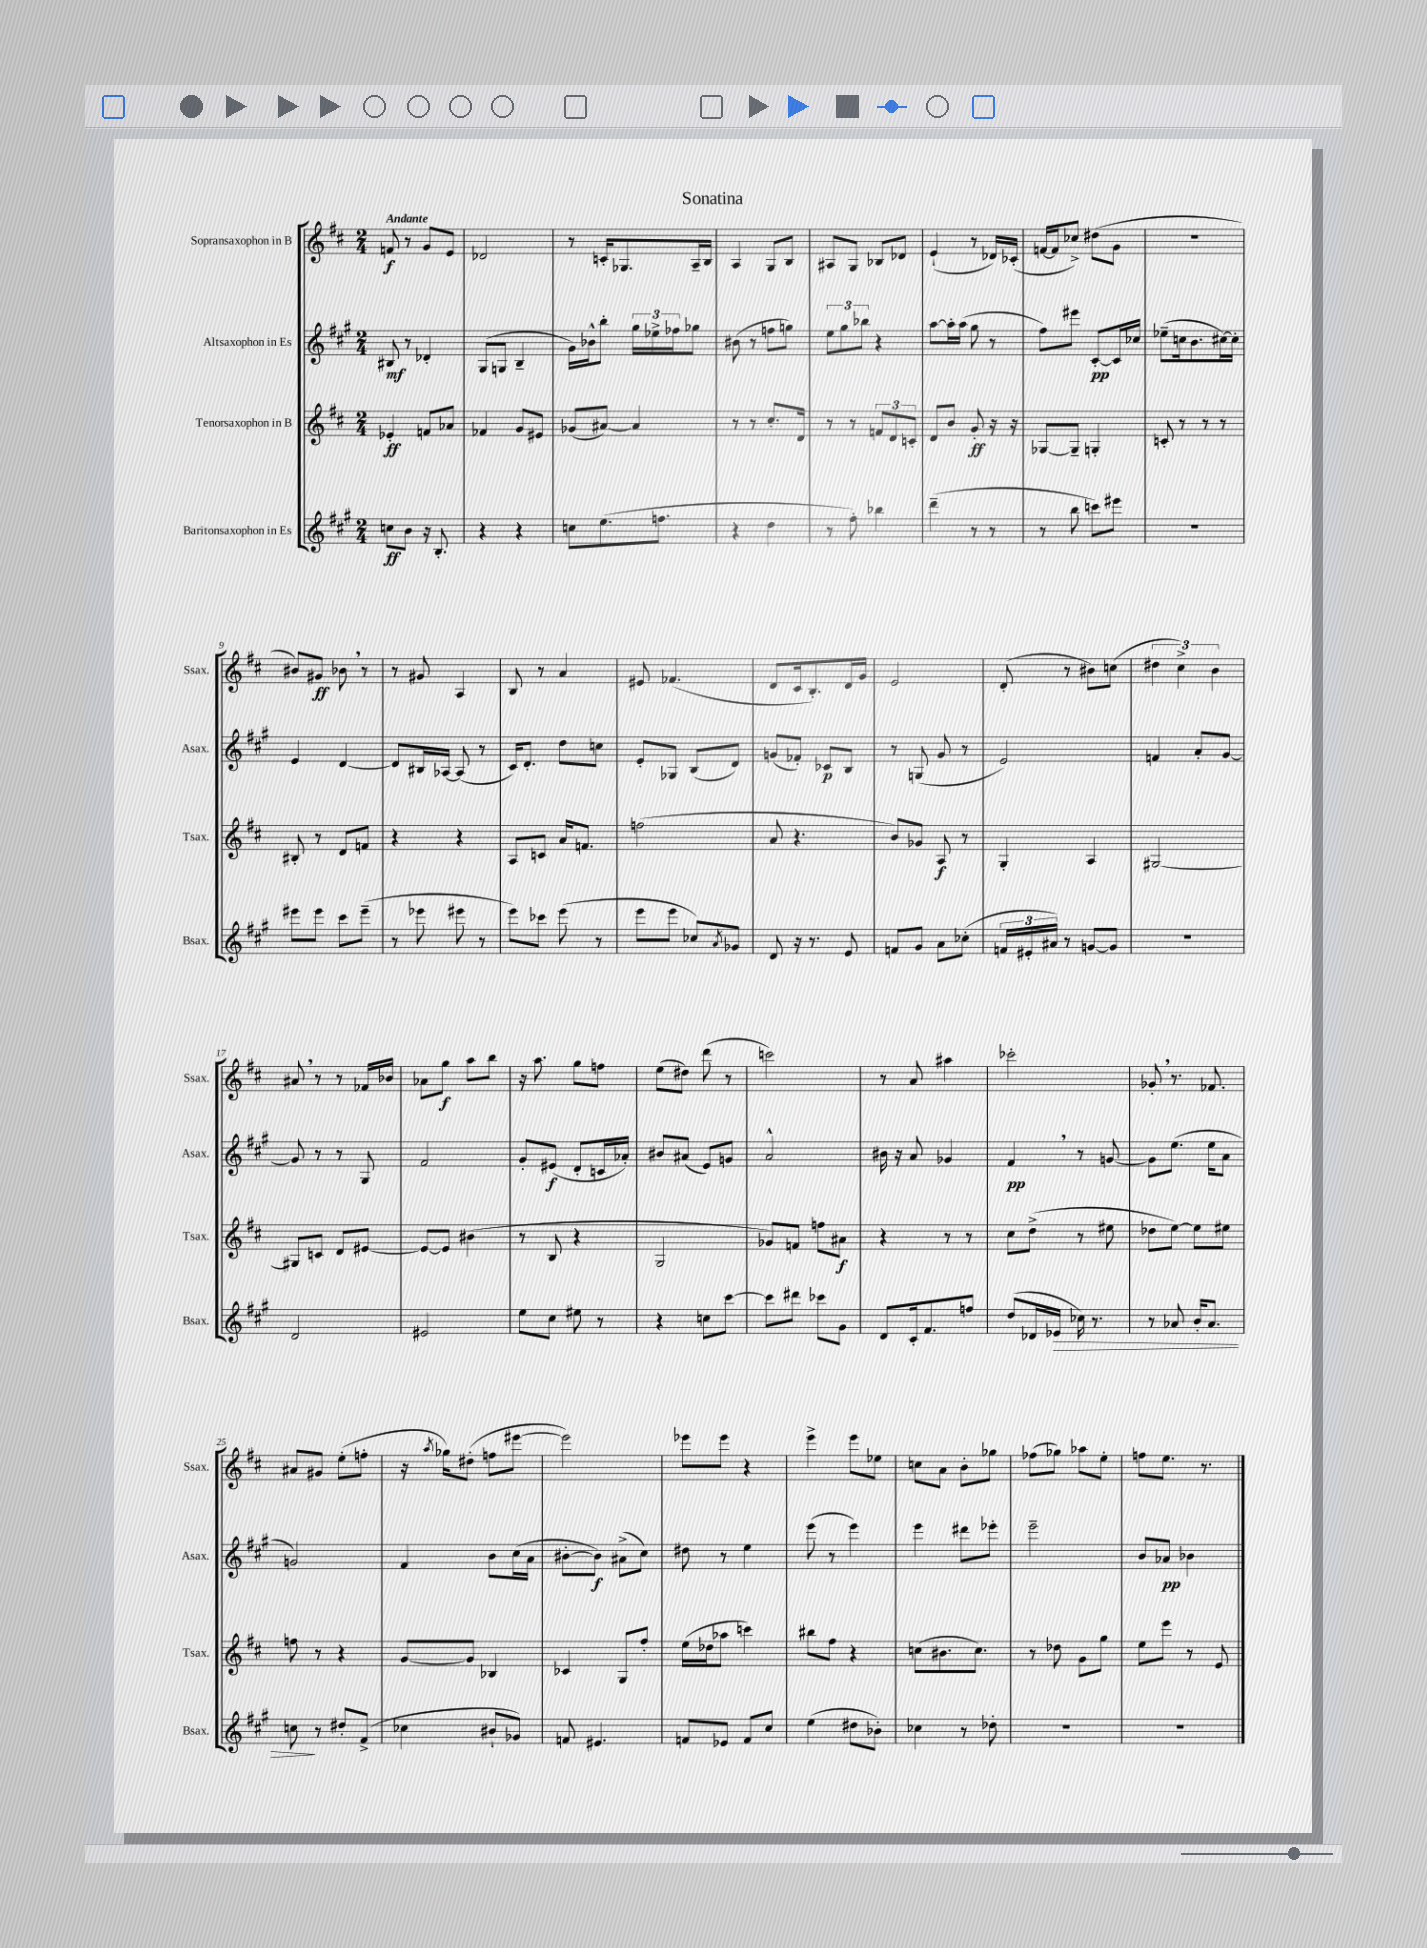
\header { title = "Sonatina" }
<<
\new StaffGroup <<
\new Staff = "s0" \with { instrumentName = "Sopransaxophon in B" shortInstrumentName = "Ssax." } {
    \clef treble \key d \major \numericTimeSignature \time 2/4 \tempo "Andante"
    f'8\f r8 g'8 e'8 |
    des'2 |
    r8 c'16-. ges8. a16-- b16 |
    a4 g8 b8 |
    ais8 g8 bes8 des'8 |
    e'4-!( r8 des'16) ces'16-.( |
    f'16~ f'16 ces''8->) dis''8( g'8 |
    R2 |
    bis'8) gis'8\ff bes'8 \breathe r8 |
    r8 gis'8 a4 |
    b8 r8 a'4 |
    eis'8 fes'4.( |
    d'8 cis'16 b8.-.) d'16 g'16 |
    e'2 |
    d'8-.( r8 bis'8) c''8( |
    \tuplet 3/2 { dis''4 cis''4->) b'4 } |
    ais'8 \breathe r8 r8 fes'16 bes'16 |
    aes'8 g''8\f a''8 b''8 |
    r16 a''8. g''8 f''8 |
    e''8( dis''8) d'''8( r8 |
    c'''2) |
    r8 a'8 ais''4 |
    ces'''2-. |
    ges'8-. \breathe r8. fes'8. |
    ais'8 gis'8 e''8-.( f''8-. |
    r16 \acciaccatura { a''8 } ges''16) dis''8-.( f''8 eis'''8~ |
    eis'''2) |
    ees'''8 ees'''8 r4 |
    e'''4-> e'''8 ees''8 |
    c''8 a'8 b'8-. ges''8 |
    fes''8( ges''8) aes''8 e''8-. |
    f''8 e''8. r8. \bar "|." |
}
\new Staff = "s1" \with { instrumentName = "Altsaxophon in Es" shortInstrumentName = "Asax." } {
    \clef treble \key a \major \numericTimeSignature \time 2/4
    bis8\mf r8 des'4-. |
    gis8( g8 b4-- |
    gis'16) bes'16-^ b''8-. \tuplet 3/2 { gis''16 ees''16-> fes''16 } ges''8 |
    bis'8( r8 f''8 g''8) |
    \tuplet 3/2 { e''8 gis''8 bes''8 } r4 |
    a''8~ a''16-. a''16( gis''8 r8 |
    fis''8) eis'''8 cis'8~-.\pp cis'16 ces''16 |
    ees''8--( c''16 b'8. cis''16~) cis''16-. |
    e'4 d'4~ |
    d'8 bis16 aes16~ aes8( r8 |
    cis'16) d'8.-. d''8 c''8 |
    e'8-. ges8 b8( d'8) |
    g'8( fes'8-.) ces'8\p b8 |
    r8 g8( gis'8 r8 |
    e'2) |
    f'4 a'8-. gis'8~ |
    gis'8 r8 r8 gis8 |
    fis'2 |
    gis'8-. eis'8\f( d'8-. c'16 aes'16-.) |
    bis'8 ais'8( e'8) g'8 |
    a'2-^ |
    bis'16 r16 a'8 ges'4 |
    fis'4\pp \breathe r8 g'8~ |
    g'8 e''8.( e''16 a'8 |
    g'2) |
    fis'4 b'8 cis''16( a'16 |
    bis'8~-. bis'8\f) ais'8->( cis''8) |
    dis''8 r8 e''4 |
    e'''8( r8 e'''4) |
    e'''4 dis'''8 ees'''8-. |
    e'''2-- |
    b'8 aes'8\pp bes'4 \bar "|." |
}
\new Staff = "s2" \with { instrumentName = "Tenorsaxophon in B" shortInstrumentName = "Tsax." } {
    \clef treble \key d \major \numericTimeSignature \time 2/4
    ees'4-.\ff f'8 aes'8 |
    fes'4 g'8 eis'8 |
    ges'8( ais'8~) ais'4 |
    r8 r8 cis''8.-. d'16 |
    r8 r8 \tuplet 3/2 { f'8 d'8 c'8-. } |
    d'8 b'8 g'8-.\ff r16 r16 |
    ges8~ ges8-- g4-. |
    c'8-. r8 r8 r8 |
    bis8-. r8 d'8 f'8 |
    r4 r4 |
    a8 c'8 a'16 f'8. |
    f''2( |
    a'8 r4. |
    b'8) ges'8 a8\f r8 |
    g4-. a4 |
    gis2~ |
    gis8 c'8 d'8 eis'8~ |
    eis'8~ eis'8 bis'4( |
    r8 b8 r4 |
    g2 |
    ges'8) f'8 f''8 ais'8\f |
    r4 r8 r8 |
    cis''8 d''8->( r8 eis''8 |
    des''8 e''8~) e''8 eis''8 |
    f''8 r8 r4 |
    g'8~ g'8 bes4 |
    ces'4 g8 fis''8-. |
    e''16( des''16 aes''8 c'''4) |
    bis''8 fis''8 r4 |
    c''8( bis'8. c''8.) |
    r8 des''8 g'8 g''8 |
    e''8 e'''8 r8 e'8 \bar "|." |
}
\new Staff = "s3" \with { instrumentName = "Baritonsaxophon in Es" shortInstrumentName = "Bsax." } {
    \clef treble \key a \major \numericTimeSignature \time 2/4
    c''8\ff b'8 r16 b8.-. |
    r4 r4 |
    c''8 e''8.( f''8. |
    r4 d''4 |
    r8 fis''8-.) bes''4 |
    d'''4--( r8 r8 |
    r8 b''8 c'''8) eis'''8 |
    R2 |
    eis'''8 eis'''8 cis'''8 eis'''8--( |
    r8 ees'''8 eis'''8 r8 |
    e'''8) ces'''8 e'''8( r8 |
    e'''8 e'''8 ces''8) \acciaccatura { a'8 } ges'8 |
    d'8 r16 r8. e'8 |
    f'8 gis'8 a'8 ces''8-.( |
    \tuplet 3/2 { f'16 eis'16-. ais'16) } r8 g'8~ g'8 |
    R2 |
    d'2 |
    eis'2 |
    e''8 cis''8 eis''8 r8 |
    r4 c''8 cis'''8~ |
    cis'''8 dis'''8 ces'''8 gis'8 |
    d'8 cis'16-. fis'8. f''8 |
    d''8( des'16 ees'16\> ces''16) r8. |
    r8 aes'8 b'16-. aes'8. |
    c''8\! r8 dis''8-. fis'8->( |
    ces''4 bis'8-! ges'8) |
    f'8 eis'4. |
    f'8 ees'8 f'8 cis''8 |
    e''4( dis''8 bes'8-.) |
    ces''4 r8 des''8-. |
    R2 |
    R2 \bar "|." |
}
>>
>>
